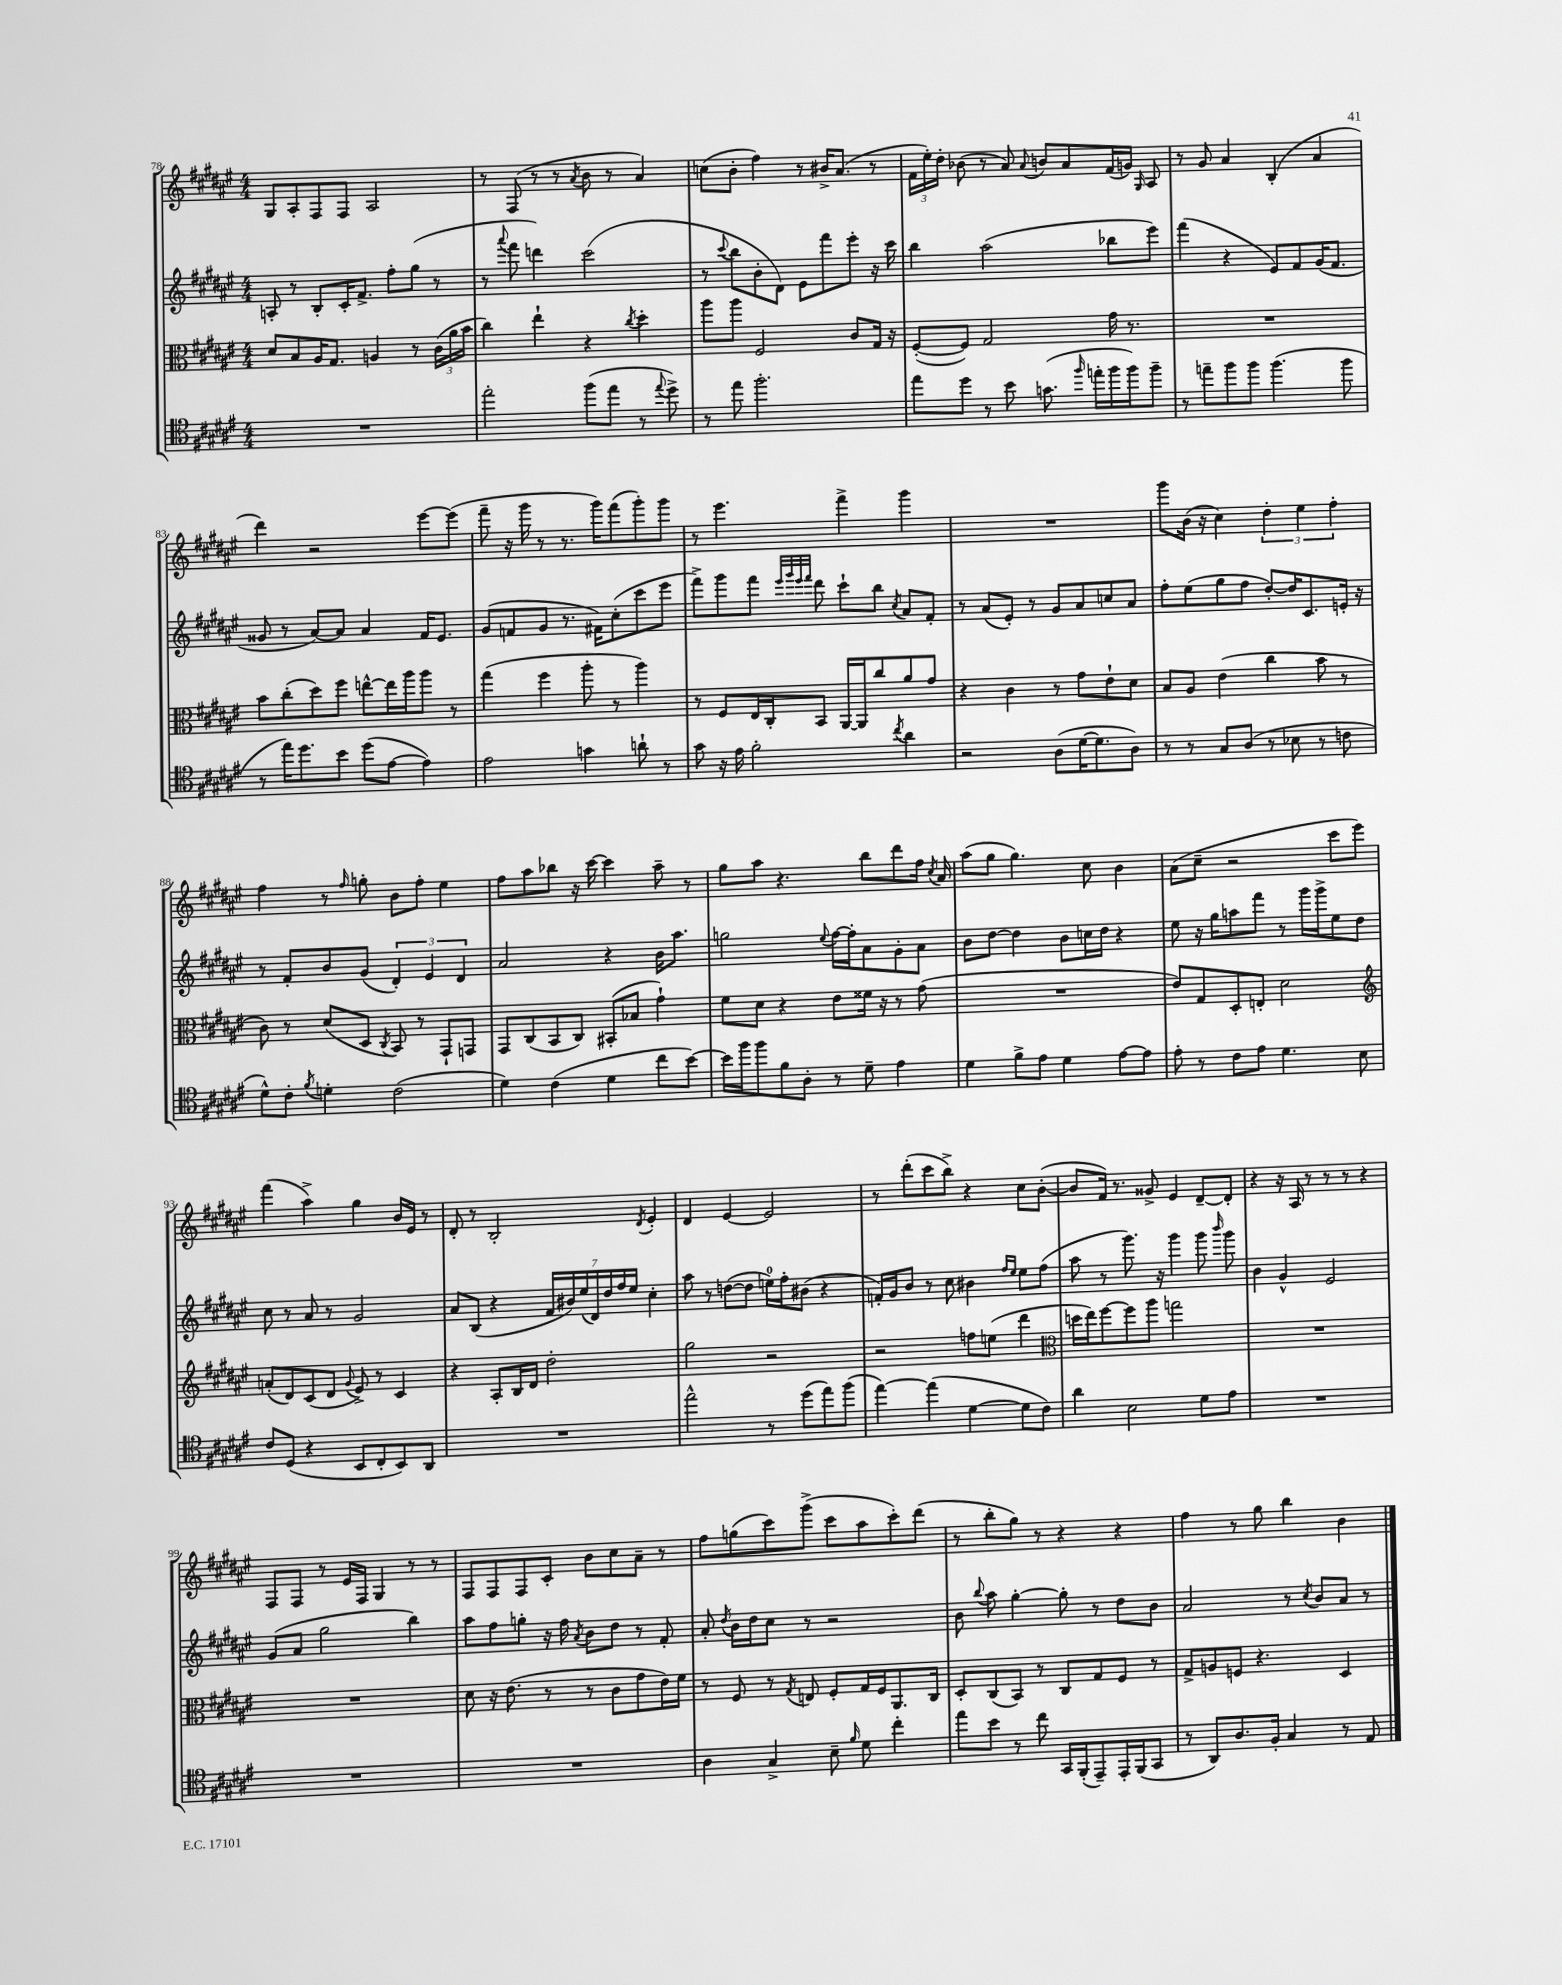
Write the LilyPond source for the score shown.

<<
\new StaffGroup <<
\new Staff = "s0" {
    \clef treble \key fis \major \numericTimeSignature \time 4/4
    \autoBeamOff gis8[ ais8-. fis8 fis8] ais2 |
    r8 fis8( r8 r8 \acciaccatura { ais'8 } b'8 r8 ais'4) |
    c''8[( b'8]-. fis''4) r8 bis'16[-> ais'8.]( r8 |
    \tuplet 3/2 { fis'16[ eis''16-.) dis''16]-. } bes'8( r8 ais'8) \appoggiatura { ais'8 } b'8[ ais'8 fis'16( g'16]) \grace { gis16 } ais8 |
    r8 gis'8 ais'4 b4-.( ais'4 |
    dis'''4) r2 eis'''8[~ eis'''8]( |
    fis'''8-- r16 gis'''16 r8 r8. gis'''16[) fis'''8( gis'''8-.) gis'''8] |
    r8 eis'''4. fis'''4-> gis'''4 |
    R1 |
    gis'''8[ b'16]( r16 cis''4) \tuplet 3/2 { dis''4-. eis''4 fis''4-. } |
    fis''4 r8 \grace { fis''16 } g''8-. b'8[ fis''8]-. eis''4 |
    fis''8[ ais''8 bes''8] r16 cis'''16~ cis'''4 ais''8-- r8 |
    gis''8[ ais''8] r4. b''8[ dis'''8 fis''16] \acciaccatura { cis''8 } ais'16 |
    ais''8[( gis''8] gis''4.) cis''8 b'4 |
    ais'8[( cis''8]-- r2 cis'''8[ eis'''8]) |
    fis'''4( ais''4->) gis''4 b'16[ eis'16] r8 |
    dis'8-. r8 b2-. \acciaccatura { dis'8 } eis'4-. |
    dis'4 eis'4~ eis'2 |
    r8 dis'''8[-.( cis'''8 b''8]->) r4 cis''8[ b'8]~-.( |
    b'8[ fis'16]) r8. gisis'8-> eis'4 dis'8[~-- dis'8]-. |
    r4 r16 ais16 r8 r8 r8 r4 |
    fis8[ fis8] r8 eis'16[ fis16] gis4 r8 r8 |
    fis8[ fis8 fis8 cis'8]-. b'8[ cis''8 ais'8]-- r8 |
    fis''8[ g''8( cis'''8) gis'''8]->( cis'''8[ ais''8 cis'''8-.) dis'''8]( |
    r8 b''8[-. gis''8]) r8 r4 r4 |
    fis''4 r8 gis''8 b''4 b'4 \bar "|." |
}
\new Staff = "s1" {
    \clef treble \key fis \major \numericTimeSignature \time 4/4
    \autoBeamOff a8-. r8 b8[-. cis'16-. fis'8.]-> fis''8[-. gis''8]( r8 |
    r8 \appoggiatura { ais'''8 } fis'''8 d'''4) cis'''2( |
    r8 \appoggiatura { cis'''8 } b''8[ b'8-. dis'8]) eis'8[ fis'''8 eis'''8]-. r16 cis'''16 |
    b''4 ais''2( bes''8[ eis'''8]) |
    fis'''4( r4 eis'8[) fis'8 gis'16( fis'8.] |
    gisis'8 r8 ais'8[~) ais'8] ais'4 fis'16[ eis'8.] |
    gis'8[( f'8 gis'8] r8. fis'16[) cis''8-.( cis'''8 eis'''8] |
    fis'''8[->) gis'''8 fis'''8] \grace { eis'''32[ gis'''32 eis'''32 fis'''32] } dis'''8 cis'''8[-! b''8] \acciaccatura { cis''8 } ais'8[ fis'8]-. |
    r8 ais'8[( eis'8]-.) r8 gis'8[ ais'8 c''8 ais'8] |
    fis''8[-. eis''8( gis''8 fis''8] dis''8[~-.) dis''16 cis'8. e'16]-. r16 |
    r8 fis'8[-. b'8 gis'8]( \tuplet 3/2 { dis'4-.) eis'4 dis'4 } |
    ais'2 r4 b'16[ ais''8.] |
    g''2 \appoggiatura { eis''8 } fis''16[~ fis''16-. ais'8 gis'8-. ais'8] |
    b'8[ dis''8]~ dis''4 b'8[ c''16 dis''16] r4 |
    eis''8 r16 gis''16[ a''8 fis'''8] r8 gis'''16[ gis'''16-> eis''8 dis''8] |
    cis''8 r8 ais'8 r8 gis'2 |
    ais'8[ b8]( r4 \tuplet 7/4 { fis'16[ bis'16) eis''16( dis'16) dis''16 fis''16 eis''16] } cis''4-. |
    ais''8 r8 d''8[~( d''8] e''16[-0) fis''16-. bis'8]( r4 |
    f'16[-.) gis'16 b'8] r8 cis''8 bis'4 \grace { fis''16[ eis''16] } eis''8[ fis''8]( |
    ais''8 r8 gis'''8.) r16 gis'''4 gis'''8 \grace { b'''16 } gis'''8 |
    b'4 gis'4-^ eis'2 |
    gis'8[( ais'8] gis''2 b''4) |
    ais''8[ fis''8 g''8]-. r16 fis''16 \acciaccatura { ais'8 } b'8[ dis''8] r8 fis'8-. |
    ais'8-. \acciaccatura { dis''8 } b'16[ dis''16 cis''8] r8 r2 |
    b'8 \appoggiatura { b''8 } ais''8 gis''4~-. gis''8-. r8 dis''8[ b'8] |
    ais'2 r8 \acciaccatura { cis''8 } b'8[ ais'8] r8 \bar "|." |
}
\new Staff = "s2" {
    \clef alto \key fis \major \numericTimeSignature \time 4/4
    \autoBeamOff dis'8[ b8 ais16 gis8.] a4 r8 \tuplet 3/2 { cis'16[( ais'16 b'16] } |
    cis''4) eis''4-! r4 \acciaccatura { cis''8 } dis''4-. |
    ais''8[ ais''8] fis2 cis'8[ gis16] r16 |
    fis8[~-.( fis8]) gis2 gis'16 r8. |
    R1 |
    b'8[ cis''8-.( dis''8) fis''8] e''8[~-^ e''16 ais''16 ais''8] r8 |
    gis''4( fis''4 ais''8-. r8 ais''4) |
    r8 fis8[ eis16 cis16-. b,8] ais,16[~ ais,16 cis''8 ais'8 gis'8] |
    r4 cis'4 r8 gis'8[ eis'8-! dis'8] |
    b8[ ais8] eis'4( cis''4 b'8 r8 |
    cis'8) r8 dis'8[( dis8] \acciaccatura { cis8 } b,8) r8 gis,8[-! g,8] |
    gis,8[ cis8( b,8 cis8]) bis,8[-.( bes8] gis'4-!) |
    fis'8[ dis'8] r4 eis'8[ fisis'16] r16 r8 gis'8( |
    R1 |
    eis'8[) gis8 dis8-. e8]-. dis'2 |
    \clef treble a'8[-.( dis'8) cis'8( dis'8] \appoggiatura { gis'8 } eis'8->) r8 cis'4 |
    r4 ais8[-. b16 dis'16] dis''2-. |
    gis''2 r2 |
    r2 f''8[ e''8]( dis'''4 |
    \clef alto d''16[ eis''16) fis''8~ fis''8 ais''8] g''2 |
    R1 |
    R1 |
    dis'8 r16 eis'8.( r8 r8 cis'8[ gis'8 eis'16) fis'16] |
    r8 fis8 r8 \acciaccatura { gis8 } e8 fis8[-. gis16 fis16 ais,8. cis16] |
    dis8[-. cis8( b,8]) r8 cis8[ gis8 fis8] r8 |
    gis8[-> a8 f8] r4. dis4 \bar "|." |
}
\new Staff = "s3" {
    \clef tenor \key fis \major \numericTimeSignature \time 4/4
    \autoBeamOff R1 |
    eis''2-. fis''8[( eis''8] r8 \appoggiatura { eis''8 } dis''8->) |
    r8 eis''8 fis''2.-. |
    eis''8[ dis''8] r8 b'8 g'8.( \grace { fis''16 } e''16[-. fis''16 fis''16) fis''8]-- |
    r8 e''8[-- fis''8 fis''8] fis''4.( fis''8 |
    r8 eis''16[) dis''8. b'8] dis''8[( eis'8]~ eis'4) |
    eis'2 g'4 a'8-! r8 |
    gis'8 r16 eis'16 fis'2-. \acciaccatura { cis''8 } ais'4 |
    r2 ais8[( dis'16~ dis'8. ais8]) |
    r8 r8 gis8[ ais8]( r8 bes8 r8 c'8 |
    dis'8[-^) cis'8]-. \acciaccatura { fis'8 } d'4-. cis'2( |
    dis'4) cis'4( dis'4 cis''8[ b'8]~) |
    b'16[ fis''16 fis''8 fis'8 ais8]-. r8 dis'8-- eis'4 |
    dis'4 fis'8[-> eis'8] dis'4 eis'8[~ eis'8] |
    eis'8-. r8 cis'8[ eis'8] dis'4. b8 |
    cis'8[ dis8]( r4 b,8[ cis8-. b,8) ais,8] |
    R1 |
    eis''2-^ r8 dis''8[( eis''8) fis''8]( |
    eis''4~) eis''4( dis'4~ dis'8[ cis'8]) |
    ais'4 b2 dis'8[ eis'8] |
    R1 |
    R1 |
    R1 |
    ais4 gis4-> b8-- \grace { fis'16 } dis'8 cis''4-. |
    eis''8[ b'8] r8 cis''8 gis,16[ fis,16-.( eis,8--) eis,16-. fis,16( gis,8] |
    r8 ais,8[) ais8. fis16]-. gis4 r8 eis8 \bar "|." |
}
>>
>>
\layout { \context { \Score currentBarNumber = #78 } }
